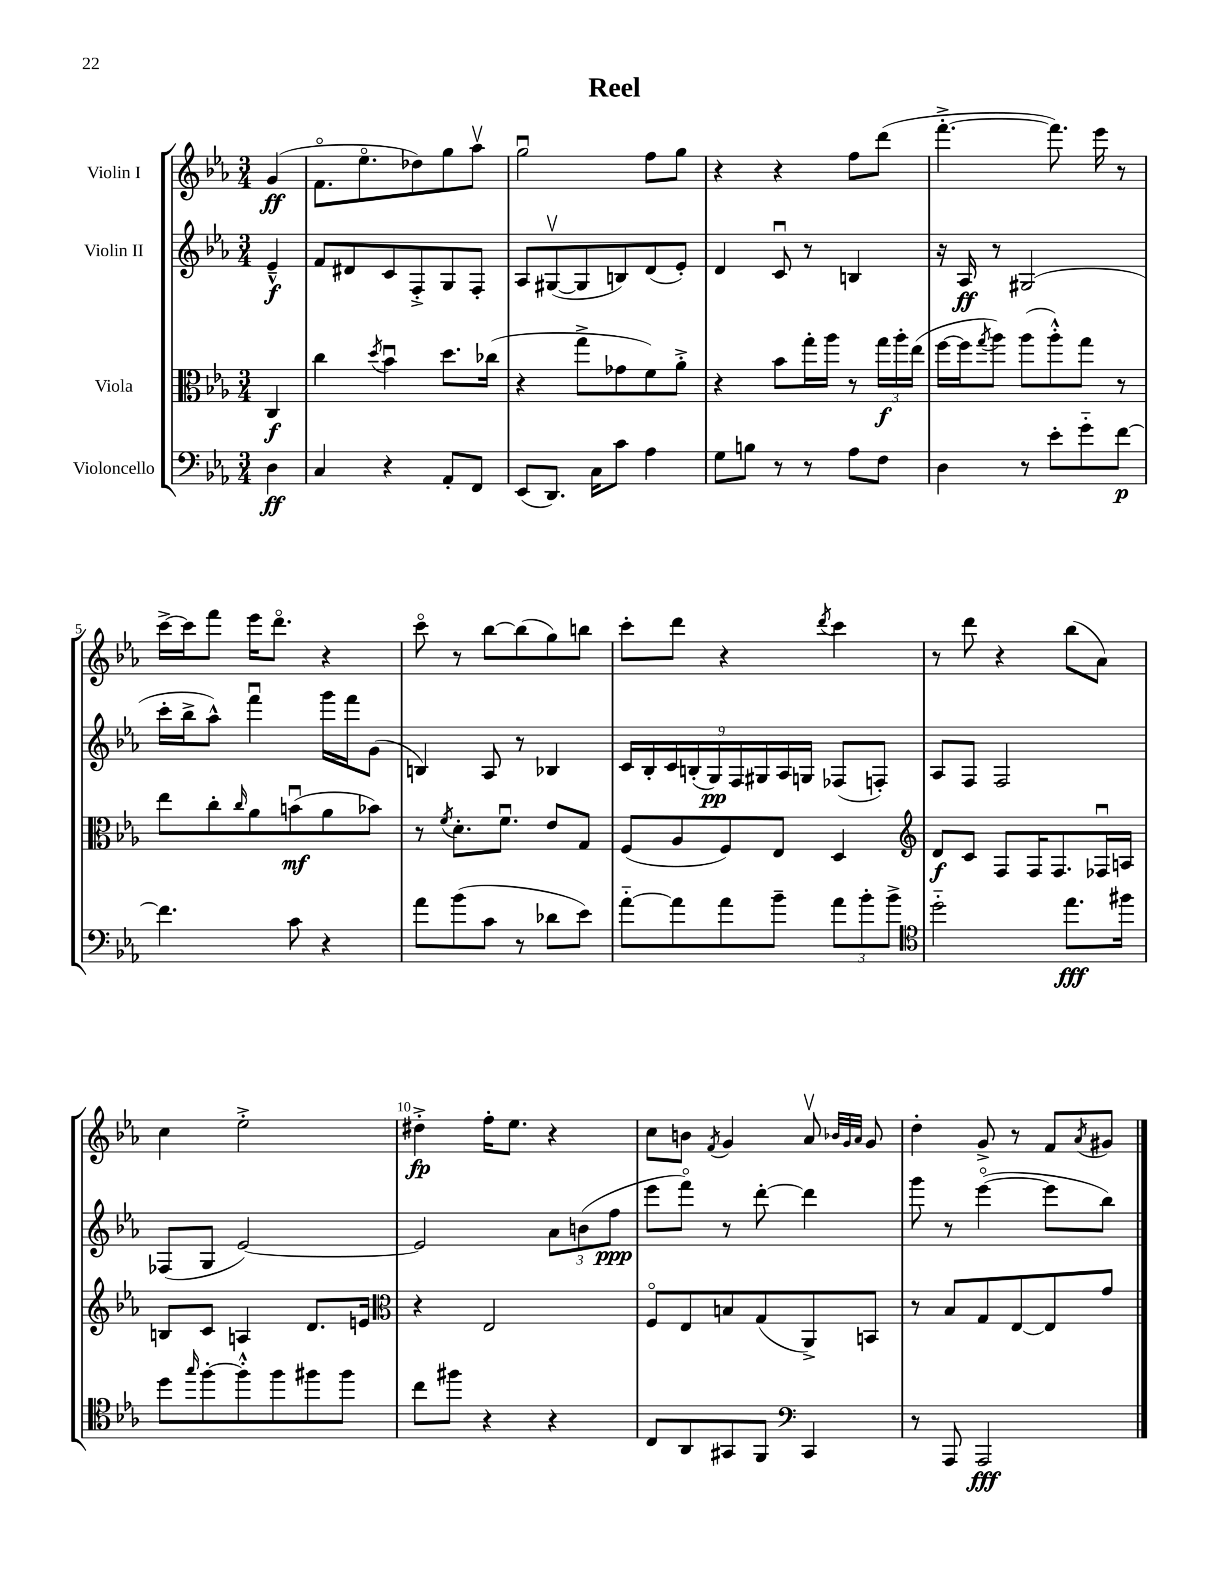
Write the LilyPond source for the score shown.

\header { title = "Reel" }
<<
\new StaffGroup <<
\new Staff = "s0" \with { instrumentName = "Violin I" } {
    \clef treble \key ees \major \numericTimeSignature \time 3/4 \partial 4
    g'4\ff( |
    f'8.\flageolet ees''8.\flageolet des''8) g''8 aes''8\upbow |
    g''2\downbow f''8 g''8 |
    r4 r4 f''8 d'''8( |
    f'''4.~-.-> f'''8.) ees'''16 r8 |
    c'''16~-> c'''16 f'''8 ees'''16 d'''8.\flageolet r4 |
    c'''8\flageolet r8 bes''8~ bes''8( g''8) b''8 |
    c'''8-. d'''8 r4 \acciaccatura { d'''8 } c'''4 |
    r8 d'''8 r4 bes''8( aes'8) |
    c''4 ees''2-.-> |
    dis''4-.->\fp f''16-. ees''8. r4 |
    c''8 b'8 \acciaccatura { f'8 } g'4 aes'8\upbow \grace { bes'32 g'32 aes'32 } g'8 |
    d''4-. g'8-> r8 f'8 \acciaccatura { aes'8 } gis'8 \bar "|." |
}
\new Staff = "s1" \with { instrumentName = "Violin II" } {
    \clef treble \key ees \major \numericTimeSignature \time 3/4 \partial 4
    ees'4---^\f |
    f'8 dis'8 c'8 f8-.-> g8 f8-. |
    aes8 gis8~\upbow( gis8 b8) d'8( ees'8-.) |
    d'4 c'8\downbow r8 b4 |
    r16 aes16\ff r8 gis2( |
    c'''16-. bes''16-> aes''8-^) f'''4\downbow g'''16 f'''16 g'8( |
    b4) aes8 r8 bes4 |
    \tuplet 9/8 { c'16 bes16-. c'16 b16-.( g16\pp) f16 gis16 aes16 g16 } fes8( f8-.) |
    aes8 f8 f2 |
    fes8( g8 ees'2~) |
    ees'2 \tuplet 3/2 { aes'8 b'8( f''8\ppp } |
    ees'''8 f'''8\flageolet) r8 d'''8~-. d'''4 |
    g'''8 r8 ees'''4~\flageolet( ees'''8 bes''8) \bar "|." |
}
\new Staff = "s2" \with { instrumentName = "Viola" } {
    \clef alto \key ees \major \numericTimeSignature \time 3/4 \partial 4
    c4\f |
    c''4 \acciaccatura { d''8 } bes'4\downbow d''8. ces''16( |
    r4 g''8-> ges'8 f'8) aes'8-.-> |
    r4 bes'8 g''16-. aes''16 r8 \tuplet 3/2 { g''16\f aes''16-. ees''16( } |
    f''16~ f''16 \acciaccatura { g''8 } aes''8) aes''8( aes''8-.-^) g''8 r8 |
    ees''8 c''8-. \grace { c''16 } aes'8 b'8\downbow\mf( aes'8 bes'8) |
    r8 \acciaccatura { f'8 } d'8.-. f'8.\downbow ees'8 g8 |
    f8( aes8 f8) ees8 d4 |
    \clef treble d'8\f c'8 f8 f16 f8. fes16\downbow a16 |
    b8 c'8 a4 d'8. e'16 |
    \clef alto r4 ees2 |
    f8\flageolet ees8 b8 g8( aes,8->) b,8 |
    r8 bes8 g8 ees8~ ees8 g'8 \bar "|." |
}
\new Staff = "s3" \with { instrumentName = "Violoncello" } {
    \clef bass \key ees \major \numericTimeSignature \time 3/4 \partial 4
    d4\ff |
    c4 r4 aes,8-. f,8 |
    ees,8( d,8.) c16 c'8 aes4 |
    g8 b8 r8 r8 aes8 f8 |
    d4 r8 ees'8-. g'8-_ f'8~\p |
    f'4. c'8 r4 |
    aes'8 bes'8( c'8 r8 des'8 ees'8) |
    aes'8~-_ aes'8 aes'8 bes'8-- \tuplet 3/2 { aes'8 bes'8-. bes'8-> } |
    \clef tenor d''2-_ ees''8.\fff fis''16 |
    d''8 \grace { g''16 } f''8~-. f''8-.-^ f''8 fis''8 fis''8 |
    c''8 fis''8 r4 r4 |
    c8 aes,8 gis,8 f,8 \clef bass c,4 |
    r8 aes,,8 aes,,2\fff \bar "|." |
}
>>
>>
\layout { \context { \Score \override BarNumber.break-visibility = ##(#f #t #t) barNumberVisibility = #(every-nth-bar-number-visible 5) } }
